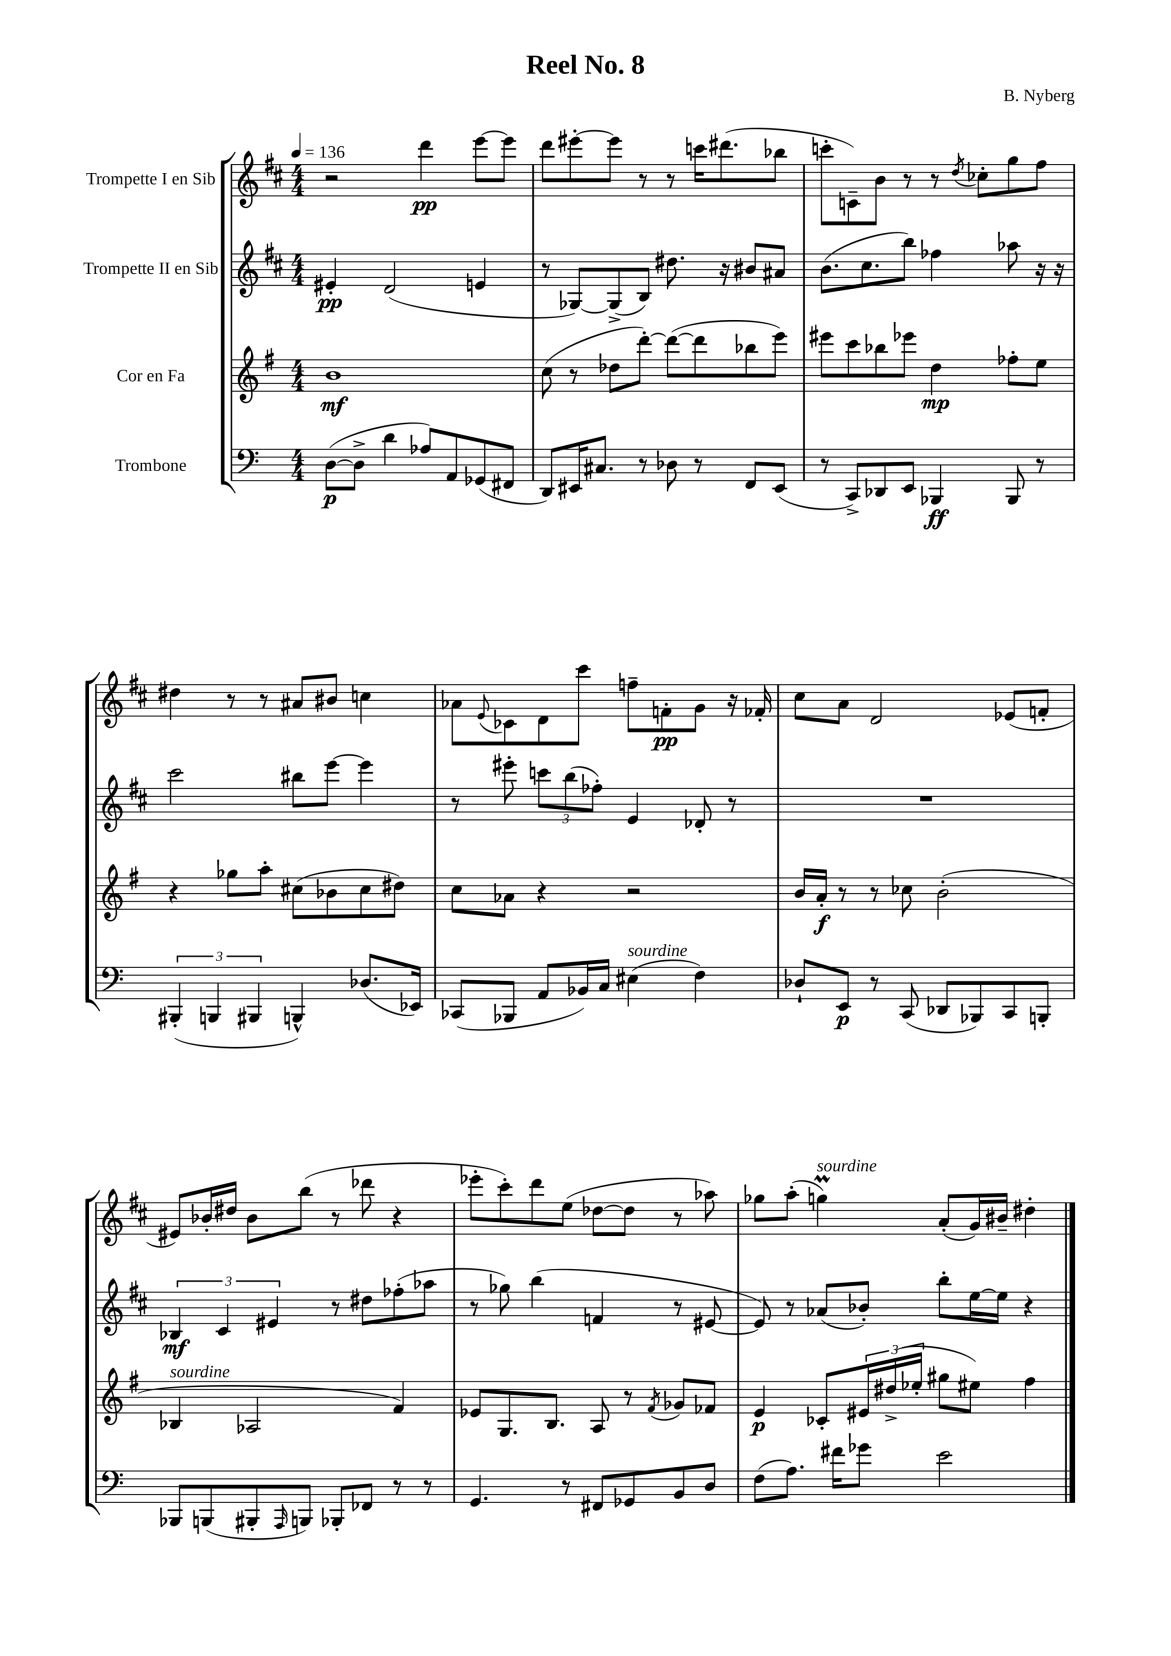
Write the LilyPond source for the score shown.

\header { title = "Reel No. 8" composer = "B. Nyberg" }
<<
\new StaffGroup <<
\new Staff = "s0" \with { instrumentName = "Trompette I en Sib" } {
    \clef treble \key d \major \numericTimeSignature \time 4/4 \tempo 4 = 136
    r2 d'''4\pp e'''8~ e'''8 |
    d'''8 eis'''8~-. eis'''8 r8 r8 c'''16 dis'''8.( bes''8 |
    c'''8-. c'8--) b'8 r8 r8 \acciaccatura { d''8 } ces''8-. g''8 fis''8 |
    dis''4 r8 r8 ais'8 bis'8 c''4 |
    aes'8 \appoggiatura { e'8 } ces'8 d'8 cis'''8 f''8-- f'8-.\pp g'8 r16 fes'16-. |
    cis''8 a'8 d'2 ees'8( f'8-. |
    eis'8) bes'16-. dis''16 bes'8 b''8( r8 des'''8 r4 |
    ees'''8-. cis'''8-.) d'''8 e''8( des''8~ des''8 r8 aes''8) |
    ges''8 a''8-.( g''4\prall^\markup { \italic "sourdine" }) a'8-.( g'16) bis'16-- dis''4-. \bar "|." |
}
\new Staff = "s1" \with { instrumentName = "Trompette II en Sib" } {
    \clef treble \key d \major \numericTimeSignature \time 4/4
    eis'4-.\pp d'2( e'4 |
    r8 ges8~) ges8->( b8) dis''8. r16 bis'8 ais'8 |
    b'8.( cis''8. b''8) fes''4 aes''8 r16 r16 |
    cis'''2 bis''8 e'''8~ e'''4 |
    r8 eis'''8-. \tuplet 3/2 { c'''8 b''8( fes''8-.) } e'4 des'8-. r8 |
    R1 |
    \tuplet 3/2 { bes4\mf cis'4 eis'4 } r8 dis''8 fes''8-.( aes''8 |
    r8 ges''8) b''4( f'4 r8 eis'8~ |
    eis'8) r8 aes'8( bes'8-.) b''8-. e''16~ e''16 r4 \bar "|." |
}
\new Staff = "s2" \with { instrumentName = "Cor en Fa" } {
    \clef treble \key g \major \numericTimeSignature \time 4/4
    b'1\mf |
    c''8( r8 des''8 d'''8~-.) d'''8~( d'''8 bes''8 e'''8) |
    eis'''8 c'''8 bes''8 ees'''8 d''4\mp fes''8-. e''8 |
    r4 ges''8 a''8-. cis''8( bes'8 cis''8 dis''8) |
    c''8 aes'8 r4 r2 |
    b'16 a'16-.\f r8 r8 ces''8 b'2-.( |
    bes4^\markup { \italic "sourdine" } aes2 fis'4) |
    ees'8 g8. b8. a8 r8 \acciaccatura { fis'8 } ges'8 fes'8 |
    e'4\p ces'8-. \tuplet 3/2 { eis'16 dis''16->( ees''16-. } gis''8 eis''8) fis''4 \bar "|." |
}
\new Staff = "s3" \with { instrumentName = "Trombone" } {
    \clef bass \key c \major \numericTimeSignature \time 4/4
    d8~\p( d8-> d'4 aes8) a,8 ges,8( fis,8 |
    d,8) eis,16 cis8. r8 des8 r8 f,8 eis,8( |
    r8 c,8->) des,8 e,8 bes,,4\ff bes,,8 r8 |
    \tuplet 3/2 { bis,,4-.( b,,4 bis,,4 } b,,4-^) des8.( ees,16) |
    ces,8( bes,,8 a,8 bes,16) c16 eis4^\markup { \italic "sourdine" }( f4) |
    des8-! e,8\p r8 c,8( des,8 bes,,8) c,8 b,,8-. |
    bes,,8 b,,8( bis,,8-. \grace { a,,16 } b,,8) bes,,8-. fes,8 r8 r8 |
    g,4. r8 fis,8 ges,8 b,8 d8 |
    f8( a8.) fis'16 ges'8 e'2 \bar "|." |
}
>>
>>
\layout { \context { \Score \remove "Bar_number_engraver" } }
